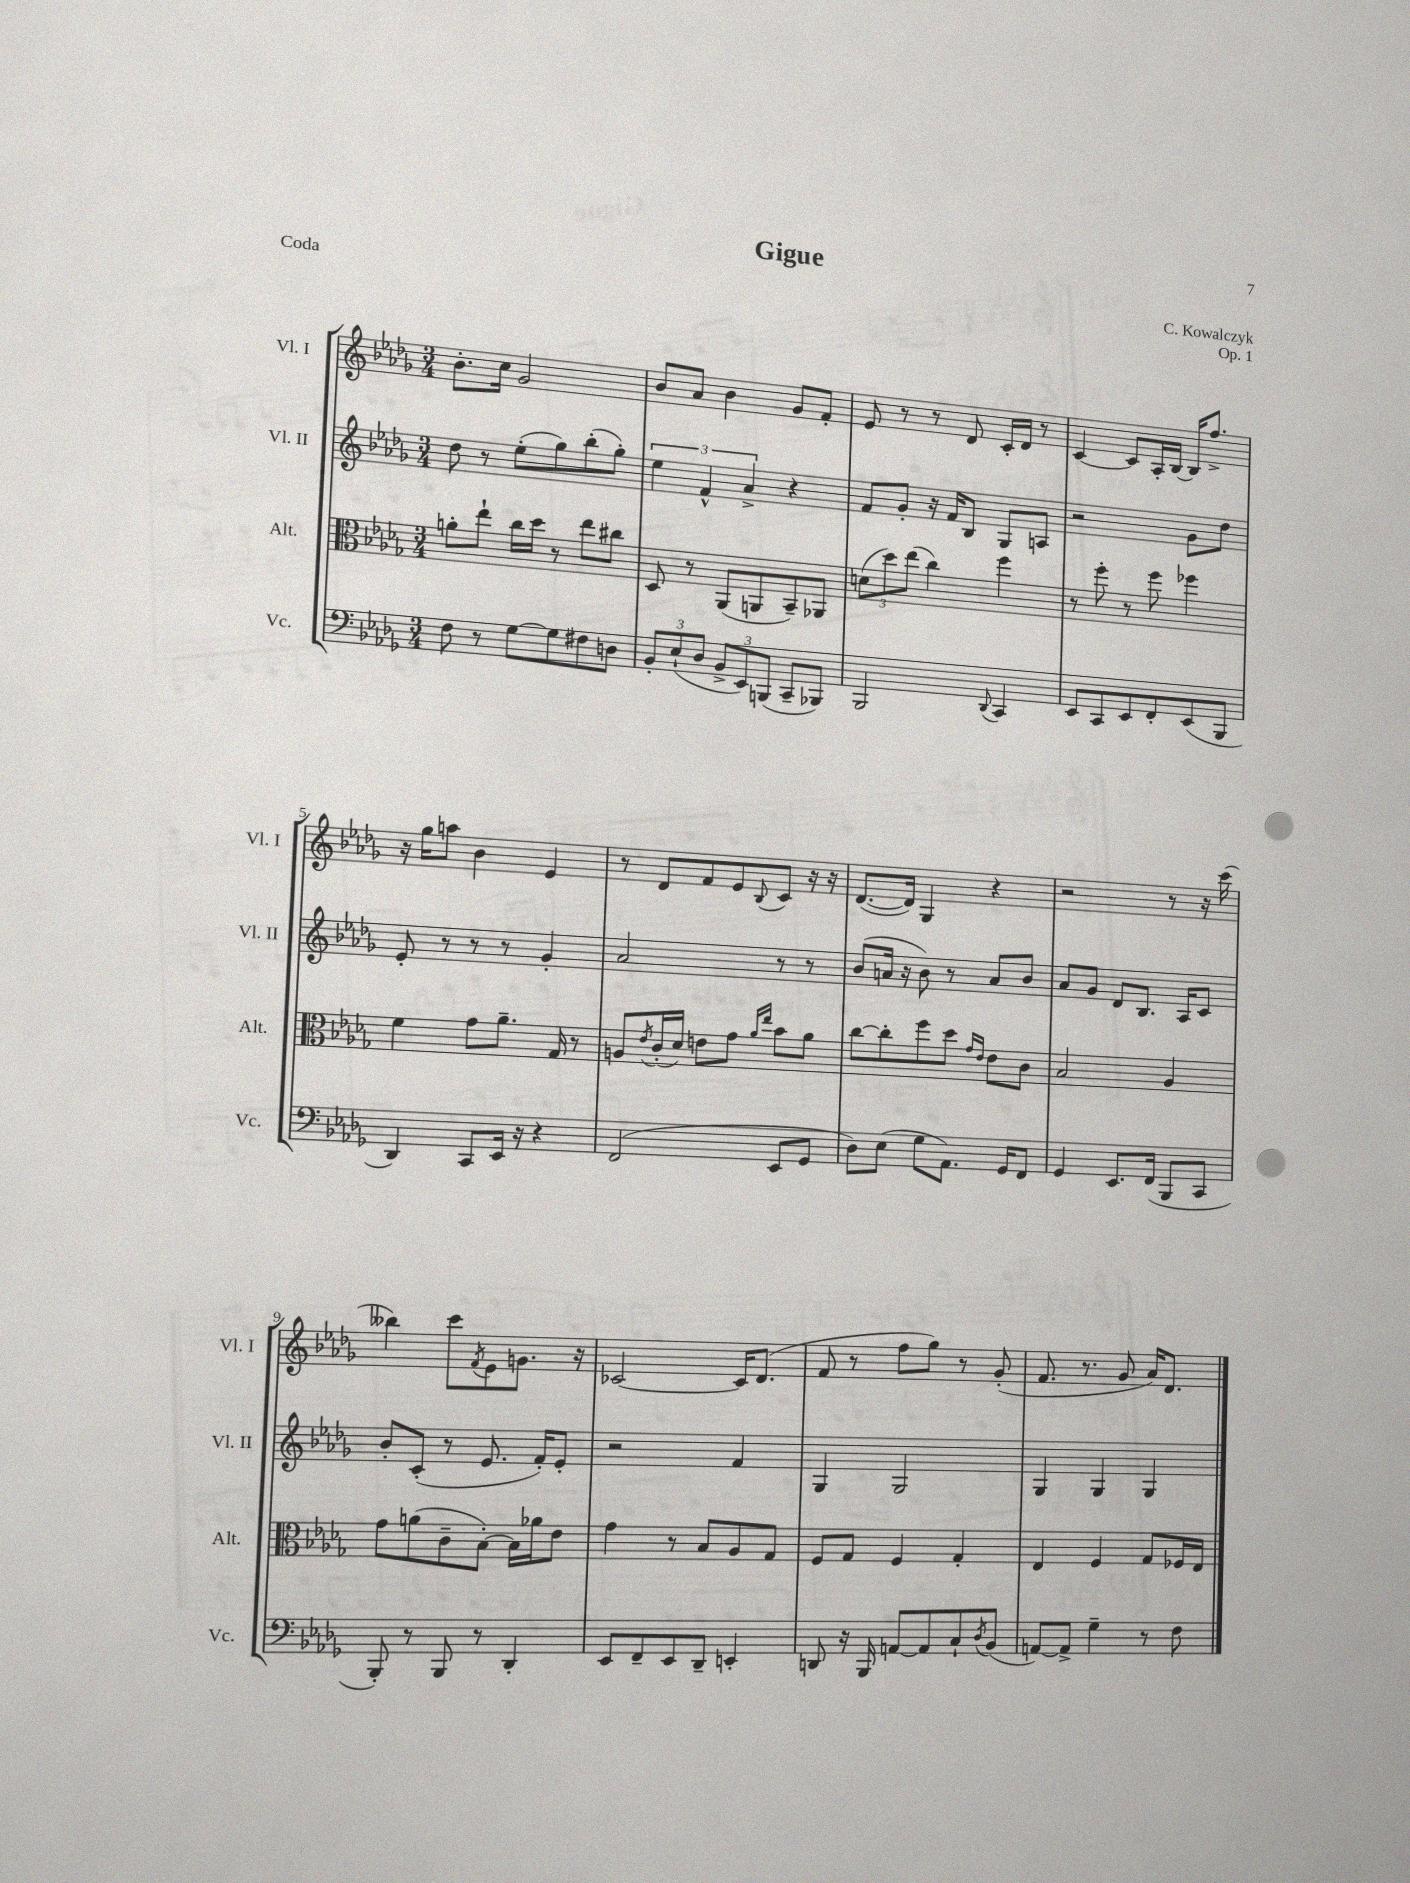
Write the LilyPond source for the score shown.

\header { title = "Gigue" composer = "C. Kowalczyk" opus = "Op. 1" piece = "Coda" }
<<
\new StaffGroup <<
\new Staff = "s0" \with { instrumentName = "Vl. I" shortInstrumentName = "Vl. I" } {
    \clef treble \key des \major \numericTimeSignature \time 3/4
    bes'8.-. c''16 ges'2 |
    bes'8 aes'8 bes'4 ges'8 f'8-. |
    ees'8 r8 r8 des'8 c'16-. des'16 r8 |
    c'4~ c'8 aes16-. bes16~ bes16 f''8.-> |
    r16 ges''16 a''8 bes'4 ees'4 |
    r8 des'8 f'8 ees'8 \appoggiatura { bes8 } c'8 r16 r16 |
    des'8.~( des'16) ges4 r4 |
    r2 r8 r16 c'''16( |
    beses''4) c'''8 \acciaccatura { f'8 } ees'8 g'8. r16 |
    ces'2~ ces'16 des'8.( |
    f'8 r8 f''8 ges''8) r8 ges'8-.( |
    f'8. r8. ges'8 aes'16) des'8. \bar "|." |
}
\new Staff = "s1" \with { instrumentName = "Vl. II" shortInstrumentName = "Vl. II" } {
    \clef treble \key des \major \numericTimeSignature \time 3/4
    des''8 r8 ees''8-.( ges''8) bes''8-.( ges''8-.) |
    \tuplet 3/2 { ees''4 f'4-^ aes'4-> } r4 |
    f'8 ges'8-. r16 f'16 bes8 ges8 a8 |
    r2 ges'8 des''8 |
    ees'8-. r8 r8 r8 ges'4-. |
    aes'2 r8 r8 |
    bes'8( a'16 r16 bes'8) r8 a'8 bes'8 |
    aes'8 ges'8 des'8 bes8. aes16 c'8 |
    bes'8-. c'8-.( r8 ees'8. f'16-.) ees'8-. |
    r2 f'4 |
    ges4 ges2 |
    ges4 ges4 ges4 \bar "|." |
}
\new Staff = "s2" \with { instrumentName = "Alt." shortInstrumentName = "Alt." } {
    \clef alto \key des \major \numericTimeSignature \time 3/4
    a'8-. ees''8-! c''16 des''16 r8 ees''8 cis''8 |
    des8 r8 aes,8( a,8 bes,8--) aes,8 |
    \tuplet 3/2 { d'8( des''8) ees''8( } c''4) f''4 |
    r8 f''8-. r8 f''8 fes''4 |
    f'4 ges'8 aes'8.-- ges16 r8 |
    a8 \acciaccatura { ees'8 } c'16-.( des'16) e'8 ges'8 \grace { aes'16 ees''16 } bes'8 aes'8 |
    c''8~ c''8-. f''8 des''8 \grace { ges'16 ees'16 } ees'8 c'8 |
    bes2 aes4 |
    ges'8 a'8( c'8-- bes8~-.) bes16 aes'16 ees'8 |
    ges'4 r8 bes8 aes8 ges8 |
    f8 ges8 f4 ges4-. |
    ees4 f4 ges8 fes16 ees16 \bar "|." |
}
\new Staff = "s3" \with { instrumentName = "Vc." shortInstrumentName = "Vc." } {
    \clef bass \key des \major \numericTimeSignature \time 3/4
    f8 r8 ges8~ ges8 fis8 d8 |
    \tuplet 3/2 { bes,8-. ees8-!( des8 } \tuplet 3/2 { bes,8-> ees,8) b,,8( } c,8-- bes,,8) |
    bes,,2 \appoggiatura { des,8 } c,4 |
    ees,8 c,8 ees,8 f,8-. ees,8( bes,,8 |
    des,4) c,8 ees,16 r16 r4 |
    f,2( ees,8 ges,8 |
    des8) ees8( ges8 aes,8.) ges,16 f,8 |
    ges,4 ees,8. f,16( bes,,8 c,8 |
    bes,,8-.) r8 bes,,8 r8 des,4-. |
    ees,8 f,8-- ees,8 des,8-- e,4-. |
    d,8 r16 bes,,16 a,8~ a,8 c8-! \acciaccatura { des8 } bes,8( |
    a,8~) a,8-> ges4-- r8 f8 \bar "|." |
}
>>
>>
